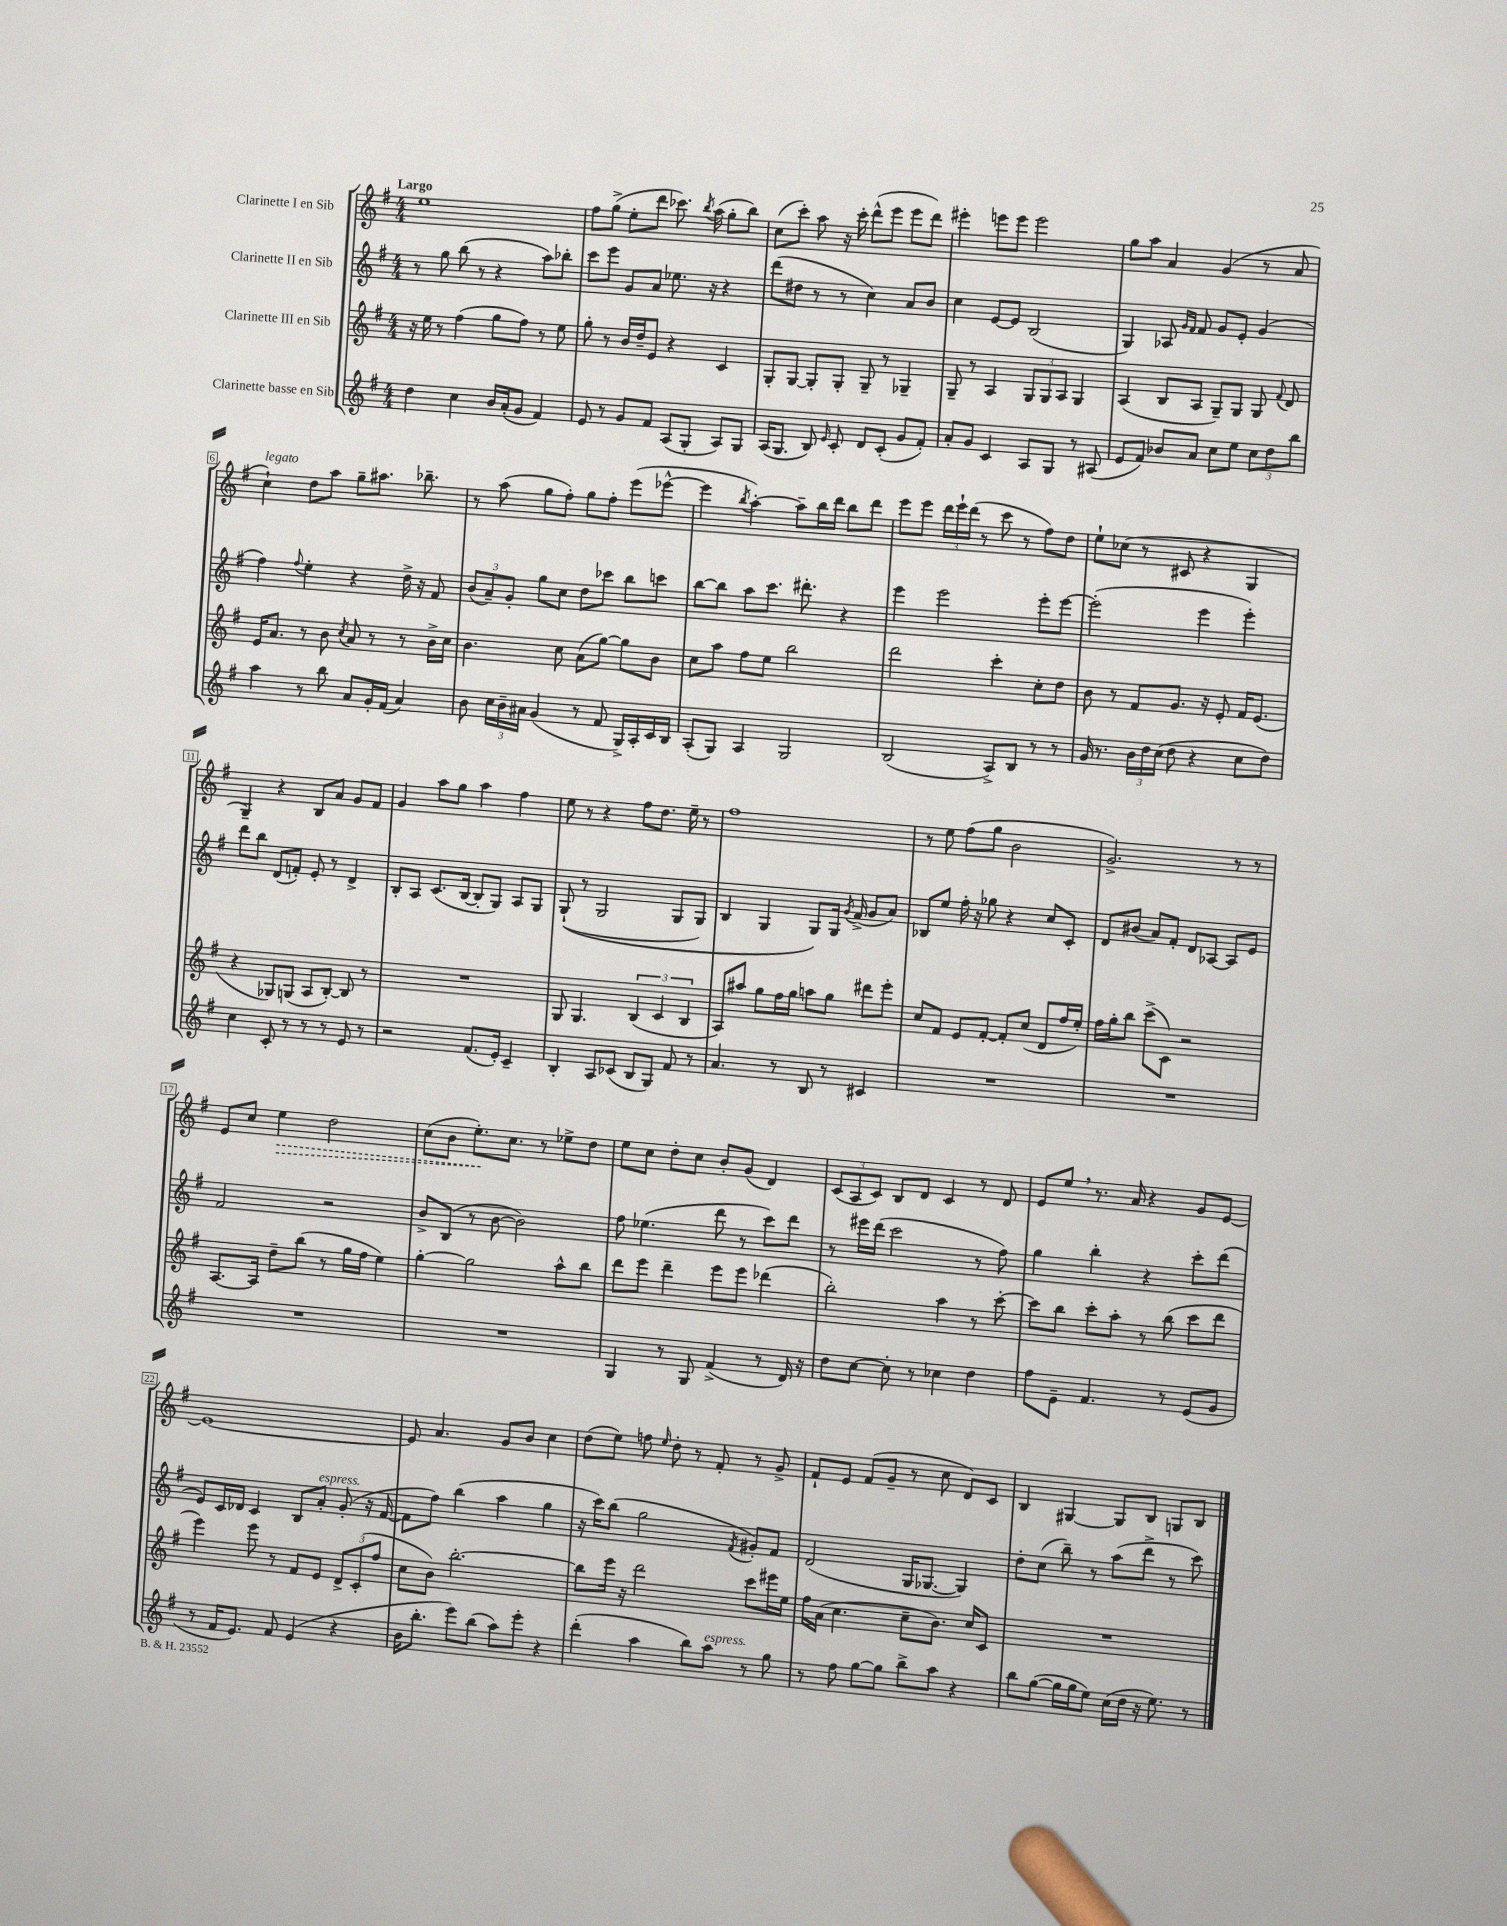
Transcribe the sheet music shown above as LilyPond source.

<<
\new StaffGroup <<
\new Staff = "s0" \with { instrumentName = "Clarinette I en Sib" } {
    \clef treble \key g \major \numericTimeSignature \time 4/4 \tempo "Largo"
    \autoBeamOff e''1 |
    fis''8[ g''8]->( e''8[-. d'''8] ces'''8.) \acciaccatura { b''8 } a''16( g''8[-. b''8]) |
    c''8[( c'''8]-.) a''8 r16 c'''16-. d'''8[-^( e'''8] e'''8[ d'''8]) |
    eis'''4-. e'''8[ e'''8] e'''2 |
    g''8[ a''8] a'4 g'4( r8 a'8 |
    c''4-!^\markup { \italic "legato" }) d''8[ a''8] g''8[-- ais''8.] bes''8.-- |
    r8 a''8( g''8[ fis''8]-.) g''8[ fis''8]-. e'''8[( ees'''8]~-^ |
    ees'''4 \acciaccatura { b''8 } a''4~-.) a''8[-- b''16 d'''16] b''8[ d'''8] |
    e'''8[ e'''8] \tuplet 3/2 { d'''16[ e'''16-! d'''16]( } r8 c'''8 r8 fis''8[) d''8] |
    e''8[-! ces''8]( r8 cis'8 r4 g4 |
    g4--) r4 b8[ a'8] g'8[ fis'8] |
    g'4 a''8[ g''8] a''4 fis''4 |
    e''8 r8 r4 fis''8[ d''8.] e''16-- r8 |
    fis''1 |
    r8 e''8 fis''8[( g''8] b'2 |
    g'2.->) r8 r8 |
    e'8[ c''8] \once \override Hairpin.style = #'dashed-line e''4\> d''2 |
    c''8[( b'8] e''8.[-.\!) c''8.] r8 ees''8[-> d''8] |
    e''8[ c''8] d''8[-. c''8] b'8[-. g'8]( d'4) |
    \tuplet 3/2 { c'8[( a8 c'8]) } b8[ d'8] c'4 r8 d'8 |
    e'8[ e''8] \breathe r8. a'16 r4 g'8[ e'8]~ |
    e'1~ |
    e'8 a'4. g'8[ b'8] c''4 |
    d''8[( e''8]) f''8 \grace { e''16 } d''8-. r8 fis'8-. r8 g'8-> |
    fis'8[-! e'8] fis'8[( g'8]-- r8 c''8 d'8[) c'8] |
    b4 gis4~ gis8[ b8] g8[ b8] \bar "|." |
}
\new Staff = "s1" \with { instrumentName = "Clarinette II en Sib" } {
    \clef treble \key g \major \numericTimeSignature \time 4/4
    \autoBeamOff r8 g''8 b''8( r8 r4 a''8[) bes''8]-. |
    c'''8[ e'''8] g'8[ a'8] ees''8. r16 r4 |
    d'''8[( dis''8] r8 r8 c''4) a'8[ b'8] |
    c''4 e'8[~ e'8] b2( |
    g4) aes8 \grace { g'16[ fis'16] } fis'8 g'8[ e'8]-. g'4( |
    fis''4) \appoggiatura { fis''8 } e''4-. r4 d''16-> r16 fis'8 |
    \tuplet 3/2 { b'8[( a'8--) g'8]-. } g''8[ c''8] d''8[ ces'''8] b''8[ c'''8] |
    b''8[~ b''8] a''8[ c'''8.] dis'''8.-. r4 |
    e'''4 e'''2 e'''8[-. e'''8]~ |
    e'''2-.( e'''4 e'''4-.) |
    d'''8[ b''8] d'8[( f'8]-.) e'8-. r8 d'4-> |
    b8[-. a8] c'8.[( b16]~ b8[-. g8]) a8[ g8] |
    g8-!(\( r8 g2 g8[ g8]) |
    b4 g4 g8[\) g16] \acciaccatura { g'8 } fis'16->( g'8[ a'8]) |
    bes8[ e''8] fis''16-. r16 ges''8 r4 c''8[ c'8]-. |
    d'8[ bis'8]( a'8[) fis'8]-. d'8[ aes8]~ aes8[ e'8] |
    fis'2 r2 |
    b'8[-> b8]( r8 b'8~ b'2) |
    fis''8 ees''4.( d'''8 r8 c'''8[) d'''8] |
    r8 eis'''16[ d'''16]( c'''2 r8 fis''8) |
    g''4 b''4-. r4 c'''8[-. d'''8]( |
    e'8[) c'16 des'16] c'4 b8[ a'8]-.^\markup { \italic "espress." } g'8-.( r16 fis'16~ |
    fis'8[ fis''8]) b''4( a''4 g''4 |
    r16 c'''16[) b''8]( g''2 \acciaccatura { fis'8 } gis'8[-.) fis'8] |
    d'2( g16[ ges8.]~ ges4) |
    d''8[-. c''8]( b''8--) r8 a''8[( d'''8]-> r8 c'''8) \bar "|." |
}
\new Staff = "s2" \with { instrumentName = "Clarinette III en Sib" } {
    \clef treble \key g \major \numericTimeSignature \time 4/4
    \autoBeamOff r16 e''16 r8 fis''4( g''8[ fis''8]) r8 e''8 |
    g''8-. r8 b'16[ d''16-- e'8] r4 c'4 |
    g8[-. g8]~ g8[-. g8]-. g8-- r8 ges4-- |
    g8-- r8 a4 \tuplet 3/2 { g8[ g8 a8] } g4 |
    a4( b8[ a8] g8[--) g8] g8 \appoggiatura { fis'8 } d'8 |
    e'16[ a'8.] r8 b'8 \acciaccatura { c''8 } a'8 r8 r8 b'16[-> c''16] |
    b'4. c''8 a'8[( g''8]~) g''8[ b'8] |
    c''8[ a''8] fis''8[ e''8] b''2 |
    d'''2 c'''4-. c''8[-. d''8] |
    b'8 r8 fis'8[ g'8.] r16 e'8-. fis'16[ e'8.]( |
    r4 ges8[) g8]( a8[ b8]~-.) b8 r8 |
    R1 |
    g8 g4. \tuplet 3/2 { b4( c'4 b4 } |
    a8[) ais''8] g''8[ fis''16 g''16] a''8[ g''8] dis'''8[ e'''8]-. |
    c''8[ fis'8] e'8[ fis'8]~-. fis'8[-. c''8]( d'8[ fis''16 e''16]-.) |
    fis''16[ g''16-. b''8] c'''8[->( c'8]) r2 |
    a8.[~ a16] d''8[-- b''8]( r8 g''16[ fis''16] e''4) |
    g''4~-. g''2 a''8[-^ b''8] |
    d'''8[ e'''8] d'''4-- e'''8[ e'''8] des'''4( |
    b''2-.) a''4 r8 c'''8~-. |
    c'''8[ b''8] c'''8[-. a''8]-. r8 b''8( c'''8[ d'''8] |
    e'''4) e'''8 r8 fis'8[ e'8] \tuplet 3/2 { d'8[-> c'8-.( fis''8] } |
    c''8[ b'8]) b''2.~-. |
    b''8[ e'''16] r16 d'''2 c'''8[ eis'''16 e''16] |
    fis''16[ a'16]( c''4. c''8[-- b'8.]) c''16[ c'8] |
    R1 \bar "|." |
}
\new Staff = "s3" \with { instrumentName = "Clarinette basse en Sib" } {
    \clef treble \key g \major \numericTimeSignature \time 4/4
    \autoBeamOff d''4 c''4 b'16[ a'16-.( g'8] fis'4) |
    e'8 r8 g'8[ fis'8] a8[( g8]-. a8[) g8] |
    a16[( g8.] b8) \grace { e'16 } c'8-. d'8[ c'8]-.( g'8[ fis'8]-.) |
    a'8[-. g'8] c'4 a8[ g8] r8 ais8( |
    e'8[ fis'8]) bes'8[ a'8] c''8[ e''8] \tuplet 3/2 { c''8[ d''8 b''8] } |
    a''4 r8 b''8 a'8[ g'16-. fis'16]( a'4) |
    b'8 \tuplet 3/2 { c''16[ b'16-- ais'16] } g'4( r8 fis'8 g16[->) a16-. c'16 b16] |
    a8[-.( g8]) a4 g2 |
    b2( a8[->) b8] r8 r8 |
    g'16 r8. \tuplet 3/2 { b'16[ d''16 c''16]( } d''8 r4 c''8[ d''8]) |
    c''4 c'8-. r8 r8 r8 e'8 r8 |
    r2 fis'8.[( e'16]-.) c'4-- |
    b4-. a8[ ces'8]( b8[ g8]) fis'8 r8 |
    a'4. r8 b8 r8 cis'4 |
    R1 |
    R1 |
    R1 |
    R1 |
    g4 r8 g8 fis'4->( r8 d'16) r16 |
    d''8[ c''8]~ c''8-. r8 ces''4 d''4 |
    fis''8[ e'8]-- fis'4. r8 e'8[( g'8] |
    r8 fis'16[ e'8.]) fis'8 e'4( r4 |
    b'16[ b''8.]-. e'''8[) b''8]( a''8[) e'''8]-. r4 |
    d'''4-.( a''4 b''8[) a''8]^\markup { \italic "espress." } r8 g''8 |
    r8 fis''8 g''8[~ g''8] b''8[-> a''8] r4 |
    b''8[ g''8]~( g''16[ g''16 e''8]) c''16[( d''16] r16 e''8.) r8 \bar "|." |
}
>>
>>
\layout { \context { \Score \override BarNumber.stencil = #(make-stencil-boxer 0.1 0.3 ly:text-interface::print) } }
